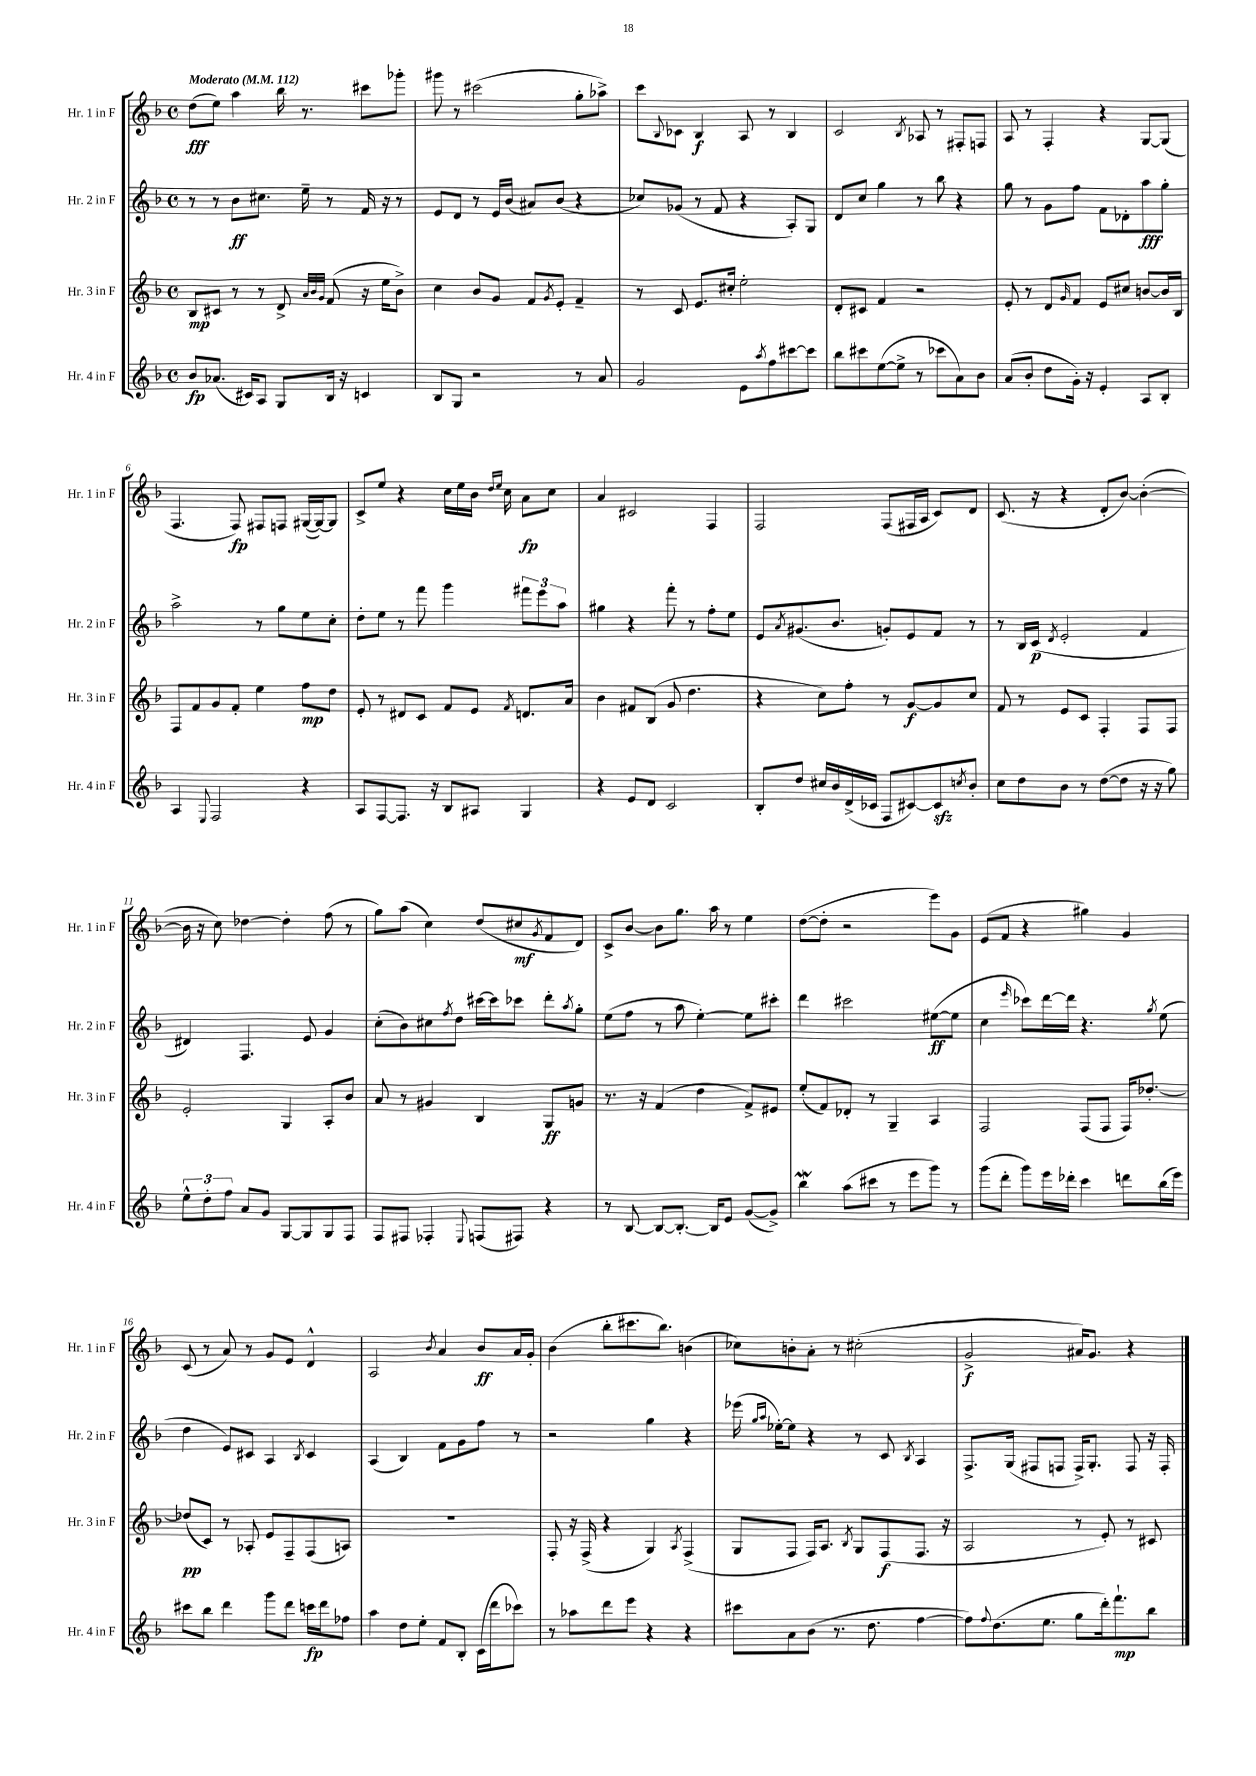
<<
\new StaffGroup <<
\new Staff = "s0" \with { instrumentName = "Hr. 1 in F" shortInstrumentName = "Hr. 1 in F" } {
    \clef treble \key f \major \defaultTimeSignature \time 4/4 \tempo "Moderato" 4 = 112
    d''8\fff( e''8) a''4 bes''16 r8. cis'''8 ges'''8-. |
    gis'''8 r8 cis'''2( g''8-. aes''8->) |
    c'''8 \appoggiatura { bes8 } ces'8 bes4\f a8 r8 bes4 |
    c'2 \acciaccatura { bes8 } aes8 r8 fis8-. f8 |
    a8 r8 f4-. r4 g8~ g8( |
    f4. f8\fp) fis8 f8 gis16~( gis16~) gis8 |
    c'8-> e''8 r4 c''16 e''16 bes'16 \grace { d''16 e''16 } c''16 a'8\fp c''8 |
    a'4 cis'2 f4 |
    f2 f8( fis16 a16 c'8) d'8 |
    c'8.( r16 r4 d'8-. bes'8~) bes'4~-.( |
    bes'16 r16 c''8) des''4~ des''4-. f''8( r8 |
    g''8) a''8( c''4) d''8( cis''8\mf \acciaccatura { g'8 } f'8 d'8) |
    c'8-> bes'8~ bes'8 g''8. a''16 r8 e''4 |
    d''8~( d''8-. r2 e'''8) g'8 |
    e'8( f'8 r4 gis''4) g'4 |
    c'8( r8 a'8) r8 g'8 e'8 d'4-^ |
    a2 \acciaccatura { bes'8 } a'4 bes'8\ff a'16 g'16-. |
    bes'4( bes''8-. cis'''8. bes''8.) b'4( |
    ces''8) b'8-. a'8-. r8 cis''2-.( |
    g'2->\f ais'16) g'8. r4 \bar "|." |
}
\new Staff = "s1" \with { instrumentName = "Hr. 2 in F" shortInstrumentName = "Hr. 2 in F" } {
    \clef treble \key f \major \defaultTimeSignature \time 4/4
    r8 r8 bes'8\ff cis''8. e''16-- r8 f'16 r16 r8 |
    e'8 d'8 r8 e'16 bes'16( ais'8) bes'8( r4 |
    ces''8) ges'8( r8 f'8 r4 a8-.) g8 |
    d'8 c''8 g''4 r8 bes''8 r4 |
    g''8 r8 g'8 f''8 f'8 des'8-. a''8\fff g''8-. |
    a''2-> r8 g''8 e''8 c''8-. |
    d''8-. e''8 r8 f'''8 g'''4 \tuplet 3/2 { fis'''8 e'''8 a''8 } |
    gis''4 r4 f'''8-. r8 f''8-. e''8 |
    e'8 \acciaccatura { a'8 } gis'8.( bes'8. g'8-.) e'8 f'8 r8 |
    r8 bes16 c'16\p( \acciaccatura { d'8 } e'2-. f'4 |
    dis'4) f4. e'8 g'4 |
    c''8-.( bes'8) cis''8 \acciaccatura { f''8 } d''8 cis'''16~ cis'''16 ces'''8 d'''8-. \acciaccatura { a''8 } g''8-. |
    e''8( f''8 r8 a''8 e''4~-.) e''8 cis'''8-. |
    d'''4 cis'''2 eis''8~\ff( eis''8 |
    c''4 \grace { e'''16 } ces'''8) d'''16~ d'''16 r4. \acciaccatura { g''8 } e''8( |
    d''4 e'8) cis'8 a4 \acciaccatura { bes8 } cis'4 |
    a4( bes4) f'8 g'8 f''8 r8 |
    r2 g''4 r4 |
    ees'''16( \grace { g''16 a''16 } ees''16~-.) ees''8 r4 r8 c'8 \acciaccatura { bes8 } a4 |
    f8.-> g16( fis8 f8 f16->) g8.-. f8 r16 f16-. \bar "|." |
}
\new Staff = "s2" \with { instrumentName = "Hr. 3 in F" shortInstrumentName = "Hr. 3 in F" } {
    \clef treble \key f \major \defaultTimeSignature \time 4/4
    bes8\mp cis'8 r8 r8 d'8-> \grace { a'32 bes'32 g'32 } f'8( r16 e''16 bes'8->) |
    c''4 bes'8 g'8 f'8 \acciaccatura { g'8 } e'8-. f'4-- |
    r8 c'8 e'8. cis''16-. e''2-. |
    d'8-. cis'8 f'4 r2 |
    e'8-. r8 d'8 \grace { g'16 } f'8 e'8 cis''8 b'8~ b'16 bes16 |
    f8 f'8 g'8 f'8-. e''4 f''8\mp d''8 |
    e'8-. r8 dis'8 c'8 f'8 e'8 \acciaccatura { f'8 } d'8. a'16 |
    bes'4 fis'8 bes8( g'8 d''4. |
    r4 c''8) f''8-. r8 g'8~\f g'8 c''8 |
    f'8 r8 e'8 c'8 f4-. f8 f8 |
    e'2-. g4 a8-. bes'8 |
    a'8 r8 gis'4 bes4 g8\ff g'8 |
    r8. r16 f'4( d''4 f'8->) eis'8 |
    e''8-.( f'8) des'8-. r8 g4-- a4 |
    f2 f8( f8 f16) des''8.~-. |
    des''8\pp( c'8) r8 aes8-. e'8 f8-- f8( a8) |
    R1 |
    f8-. r16 f16->( r4 g4) \acciaccatura { a8 } f4->( |
    g8 f8 f16) a8. \acciaccatura { bes8 } g8 f8\f( f8. r16 |
    a2 r8 e'8-.) r8 cis'8 \bar "|." |
}
\new Staff = "s3" \with { instrumentName = "Hr. 4 in F" shortInstrumentName = "Hr. 4 in F" } {
    \clef treble \key f \major \defaultTimeSignature \time 4/4
    bes'8\fp aes'8.( cis'16) a8 g8 bes16 r16 c'4 |
    bes8 g8 r2 r8 a'8 |
    g'2 e'8 \acciaccatura { a''8 } f''8 cis'''8~ cis'''8 |
    bes''8 cis'''8 e''8~( e''8-> r8 ces'''8 a'8) bes'8 |
    a'8( bes'8-. d''8 g'16-.) r16 e'4-. a8 bes8-. |
    a4 \appoggiatura { e8 } f2 r4 |
    a8 f8~ f8. r16 bes8 ais8 g4 |
    r4 e'8 d'8 c'2 |
    bes8-. d''8 cis''16 bes'16 d'16->( ces'16 f8 cis'8~) cis'8\sfz \acciaccatura { c''8 } bes'8-. |
    c''8 d''8 bes'8 r8 d''8~( d''8 r16 r16 g''8) |
    \tuplet 3/2 { e''8-^ d''8-. f''8 } a'8 g'8 g8~ g8 g8 f8 |
    f8 fis8 fes4-. \appoggiatura { e8 } f8( fis8) r4 |
    r8 bes8~ bes8~ bes8.~-. bes16 e'8 g'8~( g'8->) |
    bes''4\mordent a''8( cis'''8 r8 e'''8 g'''8) r8 |
    g'''8( d'''8-. g'''8) e'''16 des'''16-. c'''4 d'''8 bes''16( e'''16) |
    cis'''8 bes''8 d'''4 g'''8 d'''8 c'''16\fp d'''16 fes''8 |
    a''4 d''8 e''8-. f'8 bes8-. c'16( d'''16 ces'''8) |
    r8 aes''8 d'''8 e'''8 r4 r4 |
    cis'''8 a'8 bes'8( r8. d''8. f''4~ |
    f''8) \appoggiatura { f''8 } d''8.( e''8. g''8 d'''16-.) f'''8.-!\mp bes''8 \bar "|." |
}
>>
>>
